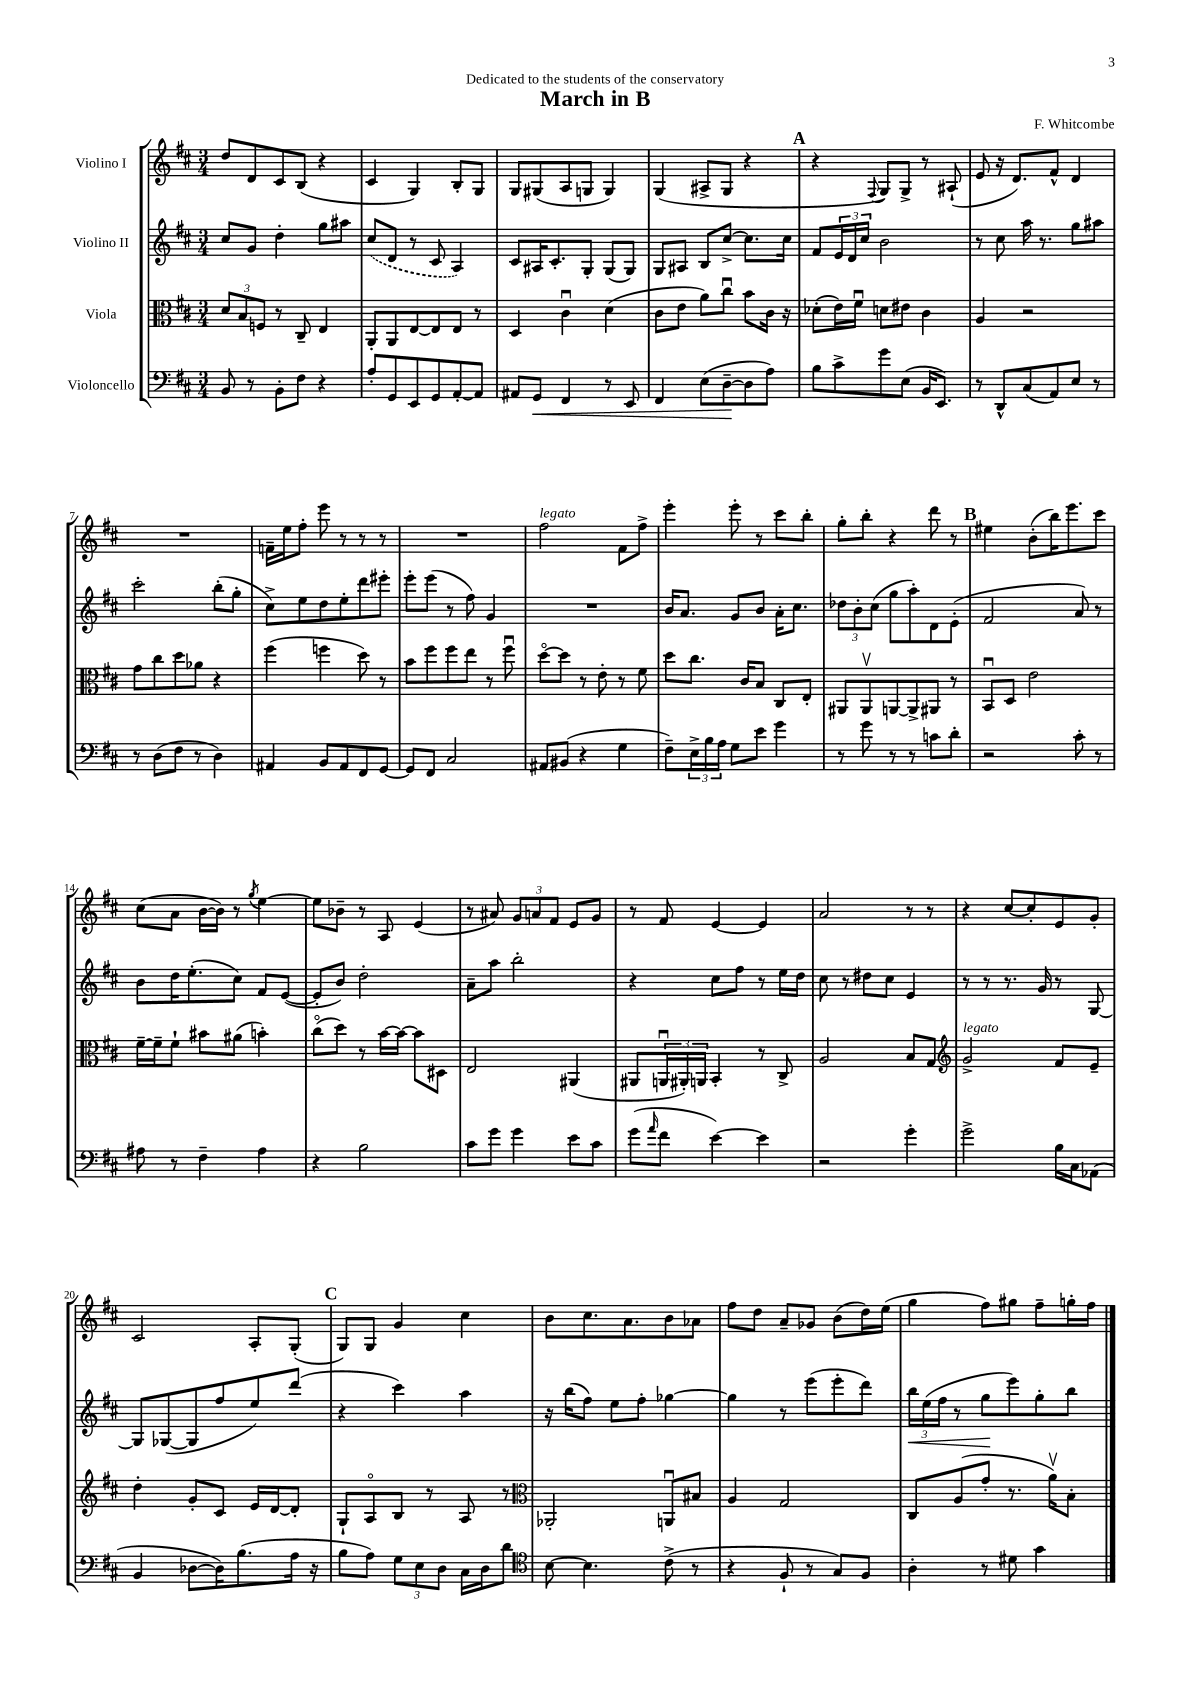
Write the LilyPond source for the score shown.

\header { title = "March in B" composer = "F. Whitcombe" dedication = "Dedicated to the students of the conservatory" }
<<
\new StaffGroup <<
\new Staff = "s0" \with { instrumentName = "Violino I" } {
    \clef treble \key d \major \numericTimeSignature \time 3/4
    d''8 d'8 cis'8 b8( r4 |
    cis'4 g4) b8-. g8 |
    g8 gis8( a8 g8 g4) |
    g4( ais8-> g8 r4 |
    \mark \markup { \bold "A" } r4 \appoggiatura { fis8 } g8) g8-> r8 ais8-!( |
    e'8 r16 d'8.) fis'8-^ d'4 |
    R2. |
    f'16-- e''16 fis''8-. e'''8 r8 r8 r8 |
    R2. |
    fis''2^\markup { \italic "legato" } fis'8 fis''8-> |
    e'''4-. e'''8-. r8 cis'''8 b''8-. |
    g''8-. b''8-. r4 d'''8 r8 |
    \mark \markup { \bold "B" } eis''4 b'8-.( b''16) e'''8. cis'''8 |
    cis''8( a'8 b'16~ b'16) r8 \acciaccatura { g''8 } e''4~ |
    e''8 bes'8-- r8 a8 e'4( |
    r8 ais'8) \tuplet 3/2 { g'8 a'8 fis'8 } e'8 g'8 |
    r8 fis'8 e'4~ e'4 |
    a'2 r8 r8 |
    r4 cis''8~ cis''8-. e'8 g'8-. |
    cis'2 a8-. g8-.( |
    \mark \markup { \bold "C" } g8) g8 g'4 cis''4 |
    b'8 cis''8. a'8. b'8 aes'8 |
    fis''8 d''8 a'8-- ges'8 b'8( d''16) e''16( |
    g''4 fis''8) gis''8 fis''8-- g''16-. fis''16 \bar "|." |
}
\new Staff = "s1" \with { instrumentName = "Violino II" } {
    \clef treble \key d \major \numericTimeSignature \time 3/4
    cis''8 g'8 d''4-. g''8 ais''8 |
    \once \slurDashed cis''8( d'8 r8 cis'8 a4) |
    cis'8 ais16 cis'8.-. g8-. g8( g8) |
    g8 ais8 b8 cis''8~-> cis''8. cis''16 |
    \mark \markup { \bold "A" } fis'8 \tuplet 3/2 { e'16 d'16 cis''16 } b'2 |
    r8 cis''8 a''16 r8. g''8 ais''8 |
    cis'''2-. b''8-.( g''8-. |
    cis''8->) e''8 d''8 e''8-. d'''8 eis'''8-. |
    e'''8-. e'''8( r8 fis''8) g'4 |
    R2. |
    b'16 a'8. g'8 b'8 a'16-. cis''8. |
    \tuplet 3/2 { des''8 b'8-. cis''8( } g''8 a''8-.) d'8 e'8-.( |
    \mark \markup { \bold "B" } fis'2 a'8) r8 |
    b'8 d''16 e''8.-.( cis''8) fis'8 e'8~( |
    e'8-. b'8) d''2-. |
    a'8-- a''8 b''2-. |
    r4 cis''8 fis''8 r8 e''16 d''16 |
    cis''8 r8 dis''8 cis''8 e'4 |
    r8 r8 r8. g'16 r8 g8~ |
    g8 ges8~( ges8 fis''8 e''8) d'''8( |
    \mark \markup { \bold "C" } r4 cis'''4) a''4 |
    r16 b''16( fis''8) e''8 fis''8-. ges''4~ |
    ges''4 r8 e'''8( e'''8-. d'''8) |
    \tuplet 3/2 { b''16\< e''16( fis''16 } r8 g''8\! e'''8) g''8-. b''8 \bar "|." |
}
\new Staff = "s2" \with { instrumentName = "Viola" } {
    \clef alto \key d \major \numericTimeSignature \time 3/4
    \tuplet 3/2 { d'8 b8 f8 } r8 cis8-- e4 |
    a,8-. a,8 e8~ e8 e8 r8 |
    d4 cis'4\downbow d'4( |
    cis'8 e'8 a'8) cis''8\downbow b'8 cis'16 r16 |
    \mark \markup { \bold "A" } des'8-.( e'16) fis'16\downbow d'8 eis'8 cis'4 |
    a4 r2 |
    g'8 cis''8 d''8 aes'8 r4 |
    fis''4( f''4 d''8) r8 |
    b'8 fis''8 fis''8 e''8 r8 fis''8\downbow |
    d''8~\flageolet d''8 r8 e'8-. r8 fis'8 |
    d''8 cis''8. cis'16 b8 cis8 e8-. |
    ais,8 ais,8\upbow a,8~ a,8-> ais,8 r8 |
    \mark \markup { \bold "B" } b,8\downbow d8 e'2 |
    fis'16~-- fis'16-- fis'8-! bis'8 ais'8( b'4-.) |
    cis''8\flageolet( d''8) r8 b'16~ b'16~ b'8 dis8 |
    e2 ais,4( |
    ais,8 \tuplet 3/2 { a,16\downbow ais,16-.) a,16 } b,4-. r8 cis8-> |
    a2 b8 g8 |
    \clef treble g'2->^\markup { \italic "legato" } fis'8 e'8-- |
    d''4-. g'8-. cis'8 e'16 d'16~ d'8-. |
    \mark \markup { \bold "C" } g8-! a8\flageolet b8 r8 a8 r8 |
    \clef alto aes,2-. a,8\downbow bis8 |
    a4 g2 |
    cis8 a8( g'8-. r8. a'16\upbow) b8-. \bar "|." |
}
\new Staff = "s3" \with { instrumentName = "Violoncello" } {
    \clef bass \key d \major \numericTimeSignature \time 3/4
    b,8 r8 b,8-. fis8 r4 |
    a8-. g,8 e,8 g,8 a,8~-. a,8 |
    ais,8 g,8\< fis,4 r8 e,8 |
    fis,4 e8( d8~--\! d8 a8) |
    \mark \markup { \bold "A" } b8 cis'8-> g'8 e8( b,16 e,8.) |
    r8 d,8-^ cis8( a,8) e8 r8 |
    r8 d8( fis8 r8 d4) |
    ais,4 b,8 ais,8 fis,8 g,8~ |
    g,8 fis,8 cis2 |
    ais,8 bis,8( r4 g4 |
    fis8--) \tuplet 3/2 { e16-> b16 a16 } g8 e'8 g'4 |
    r8 g'8 r8 r8 c'8 d'8-. |
    \mark \markup { \bold "B" } r2 cis'8-. r8 |
    ais8 r8 fis4-- ais4 |
    r4 b2 |
    cis'8 g'8 g'4 e'8 cis'8 |
    g'8( \grace { a'16 } fis'8 e'4~) e'4 |
    r2 g'4-. |
    g'2-> b16 cis16 aes,8( |
    b,4 des8~ des16) b8.( a16 r16 |
    \mark \markup { \bold "C" } b8 a8) \tuplet 3/2 { g8 e8 d8 } cis16 d16 d'8 |
    \clef tenor b8~ b4. cis'8->( r8 |
    r4 fis8-! r8 g8) fis8 |
    a4-. r8 dis'8 g'4 \bar "|." |
}
>>
>>
